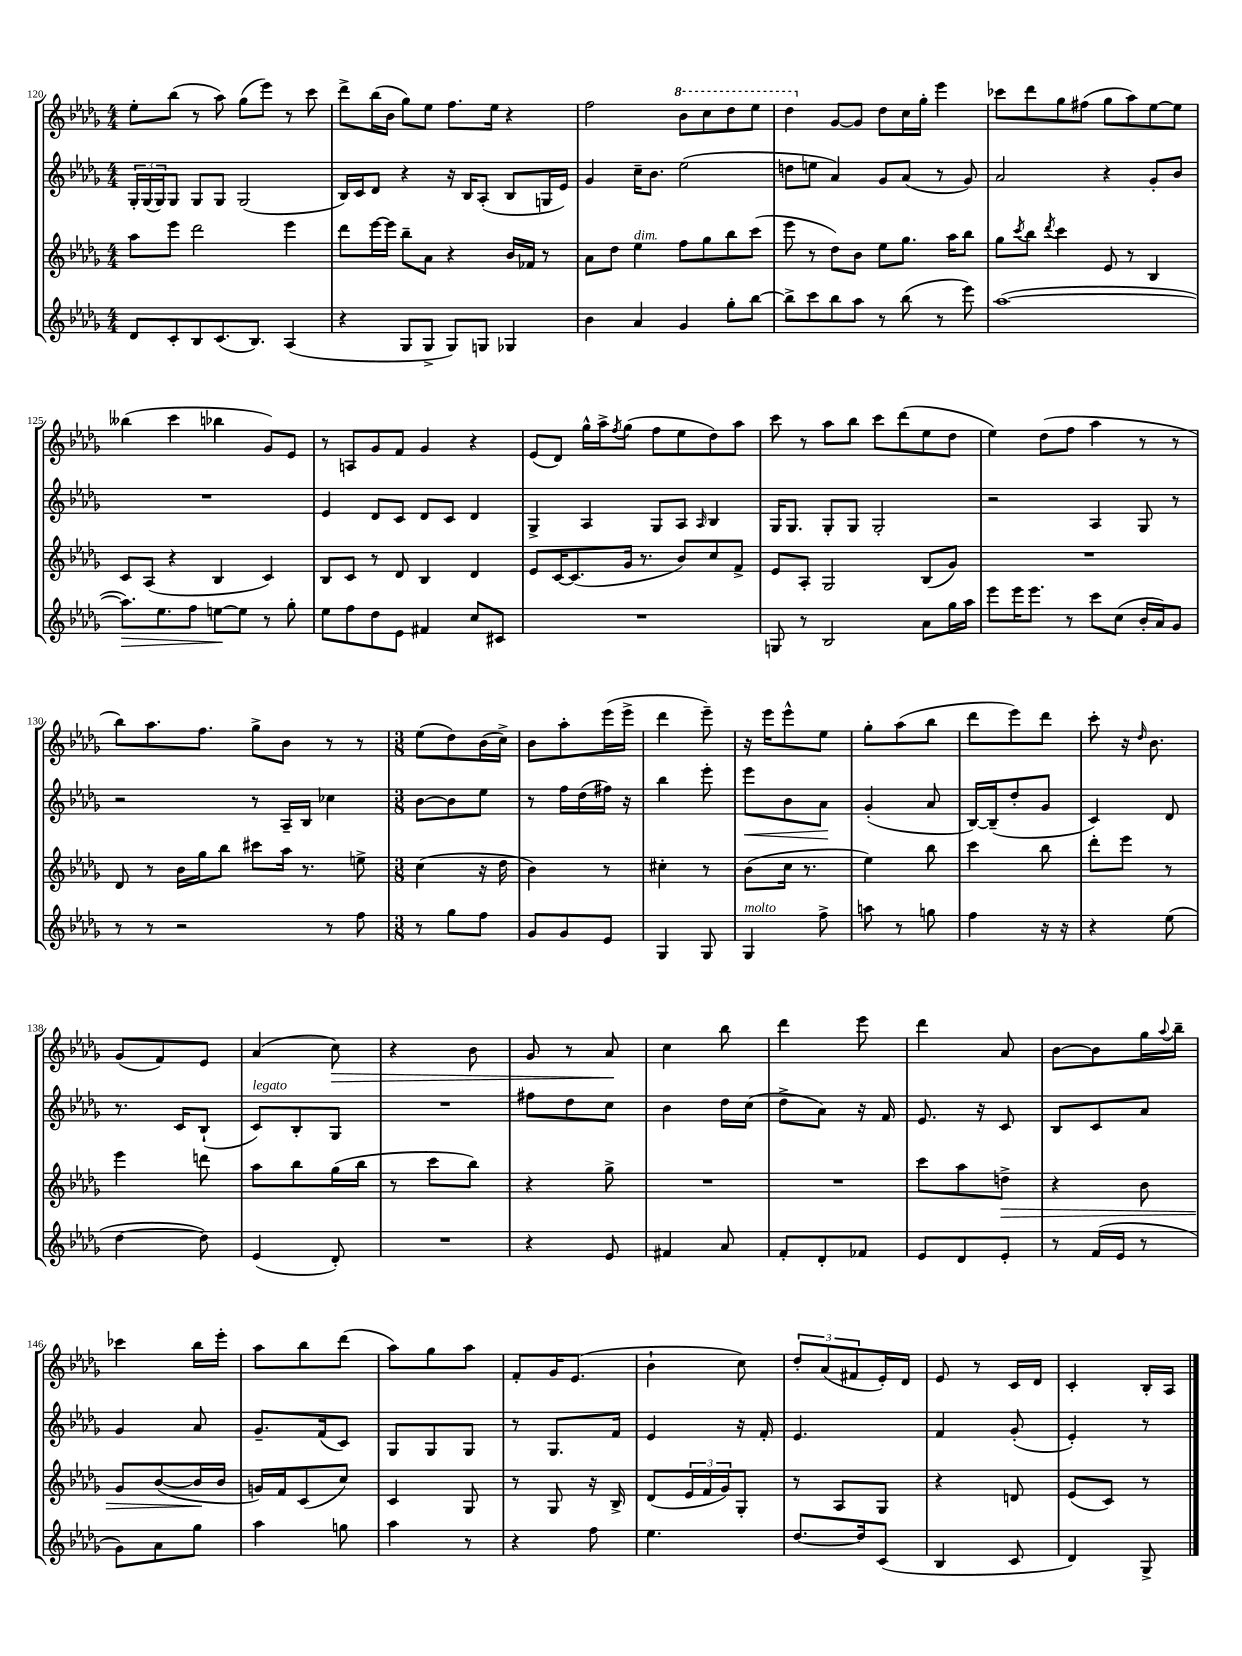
<<
\new StaffGroup <<
\new Staff = "s0" {
    \clef treble \key des \major \numericTimeSignature \time 4/4
    ees''8-. bes''8( r8 aes''8) ges''8( ees'''8) r8 c'''8 |
    des'''8-> bes''16( bes'16 ges''8) ees''8 f''8. ees''16 r4 |
    f''2 \ottava #1 bes''8 c'''8 des'''8 ees'''8 |
    des'''4 \ottava #0 ges'8~ ges'8 des''8 c''16 ges''16-. ees'''4 |
    ces'''8 des'''8 ges''8 fis''8( ges''8 aes''8) ees''8~ ees''8 |
    beses''4( c'''4 bes''4 ges'8) ees'8 |
    r8 a8 ges'8 f'8 ges'4 r4 |
    ees'8( des'8) ges''16-^ aes''16-> \acciaccatura { f''8 } ges''8( f''8 ees''8 des''8) aes''8 |
    c'''8 r8 aes''8 bes''8 c'''8 des'''8( ees''8 des''8 |
    ees''4) des''8( f''8 aes''4 r8 r8 |
    bes''8) aes''8. f''8. ges''8-> bes'8 r8 r8 |
    \numericTimeSignature \time 3/8 ees''8( des''8) bes'16( c''16->) |
    bes'8 aes''8-. ees'''16( ees'''16-> |
    des'''4 ees'''8--) |
    r16 ees'''16 ees'''8-^ ees''8 |
    ges''8-. aes''8( bes''8 |
    des'''8 ees'''8) des'''8 |
    c'''8-. r16 \grace { des''16 } bes'8. |
    ges'8( f'8) ees'8 |
    aes'4( c''8\>) |
    r4 bes'8 |
    ges'8 r8 aes'8\! |
    c''4 bes''8 |
    des'''4 ees'''8 |
    des'''4 aes'8 |
    bes'8~ bes'8 ges''16 \appoggiatura { aes''8 } bes''16-- |
    ces'''4 bes''16 ees'''16-. |
    aes''8 bes''8 des'''8( |
    aes''8) ges''8 aes''8 |
    f'8-. ges'16 ees'8.( |
    bes'4-! c''8) |
    \tuplet 3/2 { des''8-. aes'8( fis'8 } ees'16-.) des'16 |
    ees'8 r8 c'16 des'16 |
    c'4-. bes16-. aes16 \bar "|." |
}
\new Staff = "s1" {
    \clef treble \key des \major \numericTimeSignature \time 4/4
    \tuplet 3/2 { ges16-. ges16( ges16) } ges8 ges8 ges8 ges2( |
    bes16) c'16 des'8 r4 r16 bes16 aes8-.( bes8 g16 ees'16) |
    ges'4 c''16-- bes'8. ees''2( |
    d''8 e''8 aes'4) ges'8 aes'8( r8 ges'8) |
    aes'2 r4 ges'8-. bes'8 |
    R1 |
    ees'4 des'8 c'8 des'8 c'8 des'4 |
    ges4-> aes4 ges8 aes8 \grace { aes16 } bes4 |
    ges16 ges8. ges8-. ges8 ges2-. |
    r2 aes4 ges8 r8 |
    r2 r8 aes16-- bes16 ces''4 |
    \numericTimeSignature \time 3/8 bes'8~ bes'8 ees''8 |
    r8 f''16 des''16( fis''16) r16 |
    bes''4 ees'''8-. |
    ees'''8\< bes'8 aes'8\! |
    ges'4-.( aes'8 |
    bes16~) bes16--( des''8-. ges'8 |
    c'4) des'8 |
    r8. c'16 bes8-!( |
    c'8^\markup { \italic "legato" }) bes8-. ges8 |
    R4. |
    fis''8 des''8 c''8 |
    bes'4 des''16 c''16( |
    des''8-> aes'8) r16 f'16 |
    ees'8. r16 c'8 |
    bes8 c'8 aes'8 |
    ges'4 aes'8 |
    ges'8.-- f'16( c'8) |
    ges8 ges8 ges8 |
    r8 ges8. f'16 |
    ees'4 r16 f'16-. |
    ees'4. |
    f'4 ges'8-.( |
    ees'4-.) r8 \bar "|." |
}
\new Staff = "s2" {
    \clef treble \key des \major \numericTimeSignature \time 4/4
    aes''8 ees'''8 des'''2 ees'''4 |
    des'''8 ees'''16~ ees'''16 bes''8-- aes'8 r4 bes'16 fes'16 r8 |
    aes'8 des''8 ees''4^\markup { \italic "dim." } f''8 ges''8 bes''8 c'''8( |
    ees'''8 r8 des''8) bes'8 ees''8 ges''8. aes''16 bes''8 |
    ges''8 \acciaccatura { c'''8 } bes''8 \acciaccatura { des'''8 } c'''4 ees'8 r8 bes4 |
    c'8 aes8( r4 bes4 c'4) |
    bes8 c'8 r8 des'8 bes4 des'4 |
    ees'8 c'16~ c'8.( ges'16 r8. bes'8) c''8 f'8-> |
    ees'8 aes8-. ges2 bes8( ges'8) |
    R1 |
    des'8 r8 bes'16 ges''16 bes''8 cis'''8 aes''16 r8. e''8-> |
    \numericTimeSignature \time 3/8 c''4( r16 des''16 |
    bes'4) r8 |
    cis''4-. r8 |
    bes'8( c''16 r8. |
    ees''4) bes''8 |
    c'''4 bes''8 |
    des'''8-. ees'''8 r8 |
    ees'''4 d'''8 |
    aes''8 bes''8 ges''16( bes''16 |
    r8 c'''8 bes''8) |
    r4 ges''8-> |
    R4. |
    R4. |
    c'''8 aes''8 d''8->\> |
    r4 bes'8 |
    ges'8 bes'8~( bes'16\! bes'16 |
    g'16) f'16 c'8( c''8) |
    c'4 ges8 |
    r8 ges8 r16 bes16-> |
    des'8( \tuplet 3/2 { ees'16 f'16 ges'16) } ges8-. |
    r8 aes8 ges8 |
    r4 d'8 |
    ees'8( c'8) r8 \bar "|." |
}
\new Staff = "s3" {
    \clef treble \key des \major \numericTimeSignature \time 4/4
    des'8 c'8-. bes8 c'8.( bes8.) aes4( |
    r4 ges8 ges8-> ges8) g8 ges4 |
    bes'4 aes'4 ges'4 ges''8-. bes''8~ |
    bes''8-> c'''8 bes''8 aes''8 r8 bes''8( r8 ees'''8) |
    aes''1~( |
    aes''8.\>) ees''8. f''8 e''8~\! e''8 r8 ges''8-. |
    ees''8 f''8 des''8 ees'8 fis'4 c''8 cis'8 |
    R1 |
    g8 r8 bes2 aes'8 ges''16 aes''16 |
    ees'''8 ees'''16 ees'''8. r8 c'''8 c''8( bes'16-. aes'16) ges'8 |
    r8 r8 r2 r8 f''8 |
    \numericTimeSignature \time 3/8 r8 ges''8 f''8 |
    ges'8 ges'8 ees'8 |
    ges4 ges8 |
    ges4^\markup { \italic "molto" } f''8-> |
    a''8 r8 g''8 |
    f''4 r16 r16 |
    r4 ees''8( |
    des''4~ des''8) |
    ees'4( des'8-.) |
    R4. |
    r4 ees'8 |
    fis'4 aes'8 |
    f'8-. des'8-. fes'8 |
    ees'8 des'8 ees'8-. |
    r8 f'16( ees'16 r8 |
    ges'8) aes'8 ges''8 |
    aes''4 g''8 |
    aes''4 r8 |
    r4 f''8 |
    ees''4. |
    des''8.~ des''16 c'8( |
    bes4 c'8 |
    des'4) ges8-> \bar "|." |
}
>>
>>
\layout { \context { \Score currentBarNumber = #120 } }
